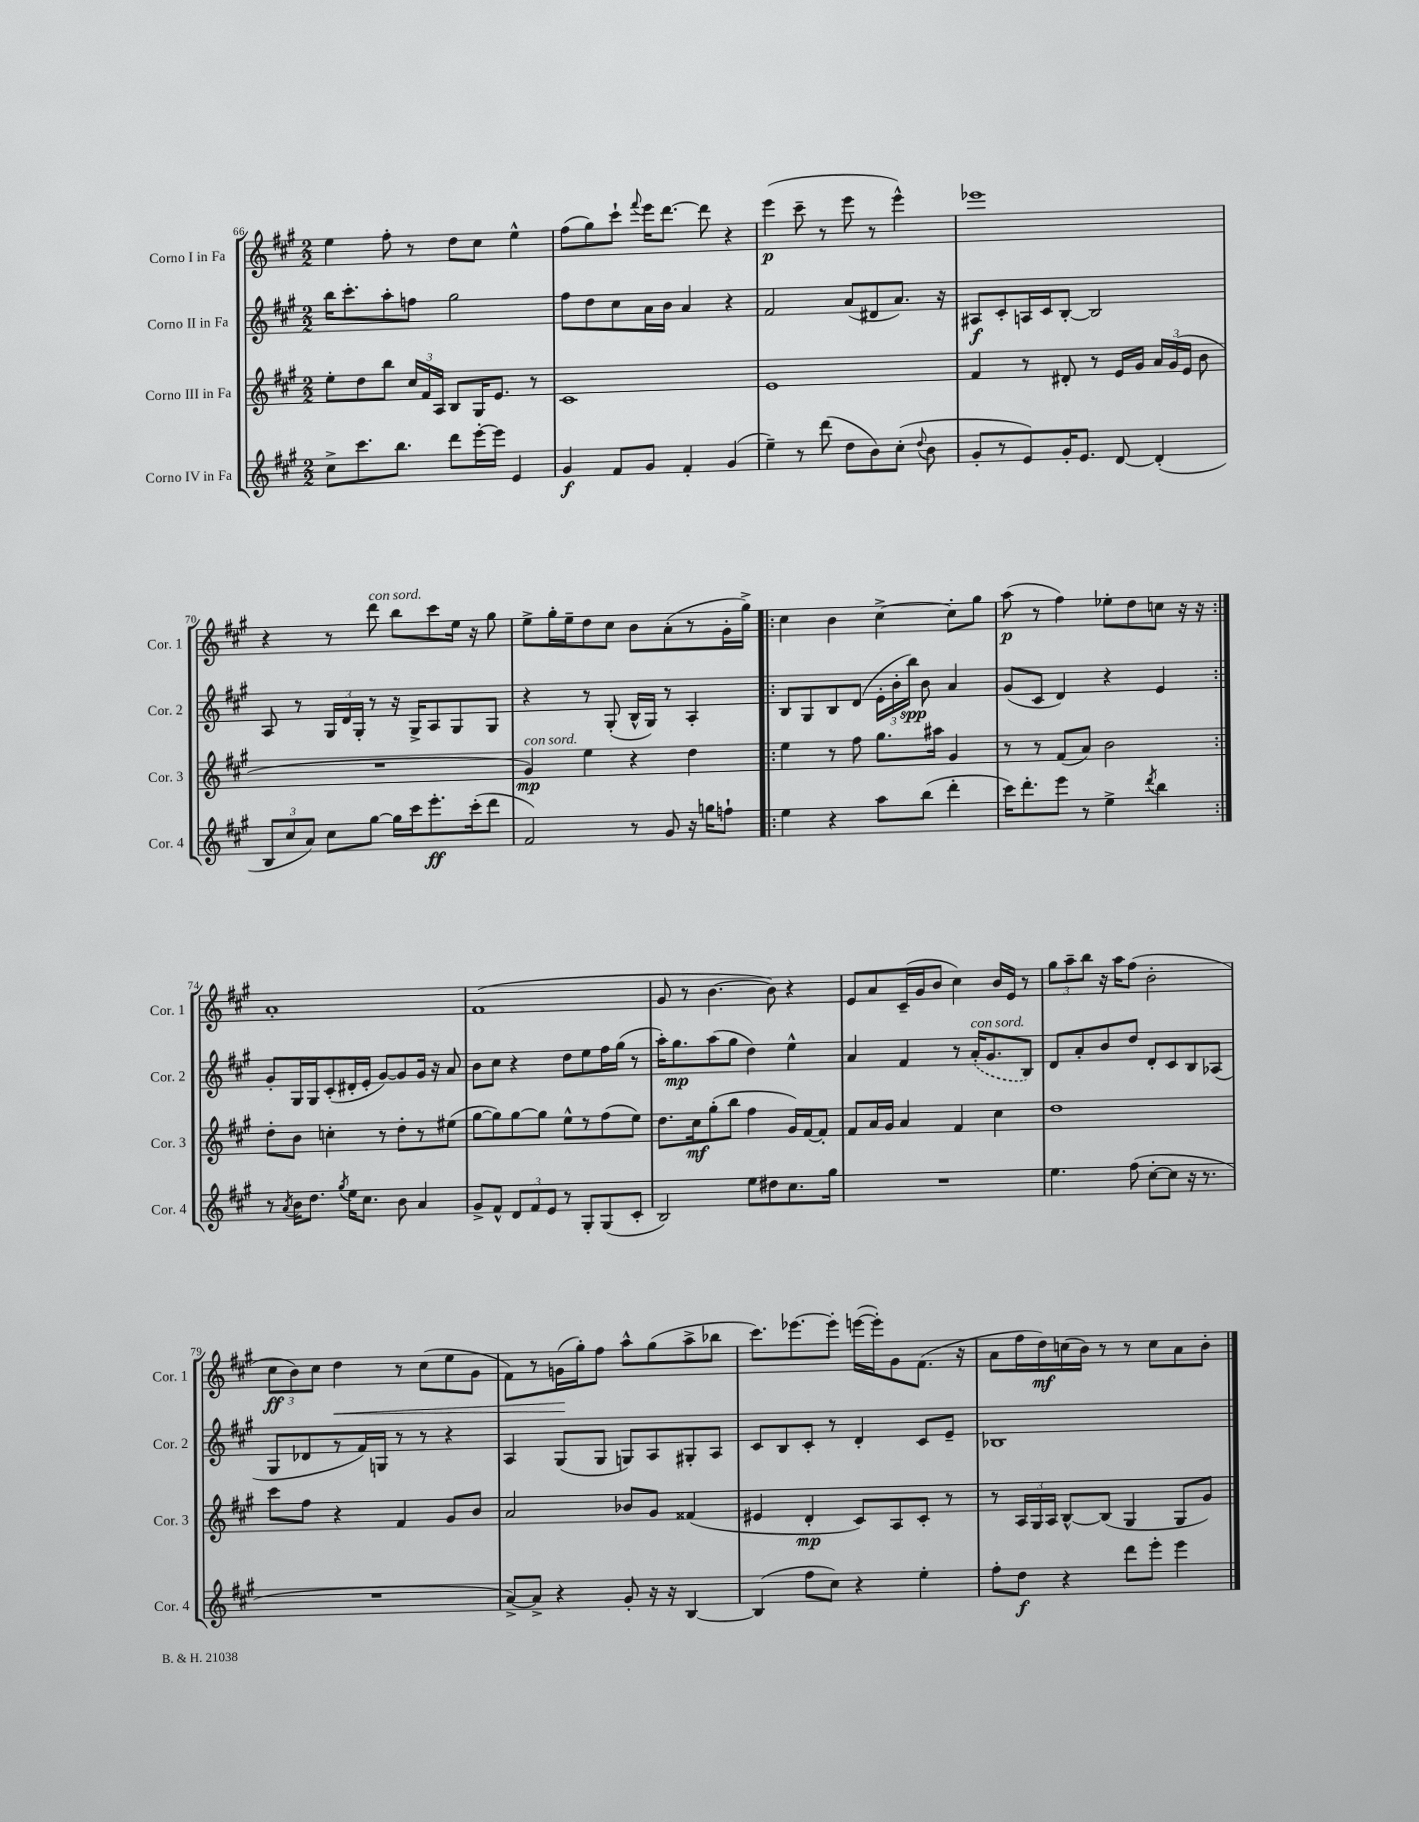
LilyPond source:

<<
\new StaffGroup <<
\new Staff = "s0" \with { instrumentName = "Corno I in Fa" shortInstrumentName = "Cor. 1" } {
    \clef treble \key a \major \numericTimeSignature \time 2/2
    \autoBeamOff e''4 fis''8-. r8 d''8[ cis''8] e''4-^ |
    fis''8[( gis''8) cis'''8]-! \appoggiatura { fis'''8 } e'''16[ d'''8.]~ d'''8 r4 |
    e'''4\p( cis'''8-- r8 e'''8 r8 e'''4-^) |
    ees'''1 |
    r4 r8 d'''8^\markup { \italic "con sord." } b''8[ cis'''8 e''16] r16 gis''8 |
    e''8[-> gis''16-. e''16-- d''8 cis''8] b'8[ a'8-.( r8 gis'16-. gis''16]->) |
    \repeat volta 2 { cis''4 b'4 cis''4~-> cis''8[-. gis''8] |
    a''8\p( r8 fis''4) ees''8[-. d''8 c''8] r16 r16 | }
    a'1-. |
    fis'1( |
    gis'8 r8 b'4.~ b'8) r4 |
    e'8[ a'8 cis'16--( gis'16 b'8] cis''4) b'16[ e'16] r8 |
    \tuplet 3/2 { gis''8[ a''8-- b''8] } r16 a''16[ fis''8]( b'2-. |
    \tuplet 3/2 { cis''8[\ff b'8) cis''8] } d''4\< r8 cis''8[( e''8 gis'8] |
    fis'8[) r8 g'16\!( gis''16-.) fis''8] a''8[-^ gis''8( a''8-> bes''8] |
    cis'''8.[) ees'''8.~ ees'''8]-. e'''16[~( e'''16-.) gis'8 fis'8.]( r16 |
    a'8[ fis''16 d''16\mf) c''16( b'16]) r8 r8 c''8[ a'8 b'8]-. \bar "|." |
}
\new Staff = "s1" \with { instrumentName = "Corno II in Fa" shortInstrumentName = "Cor. 2" } {
    \clef treble \key a \major \numericTimeSignature \time 2/2
    \autoBeamOff b''16[ cis'''8.-. a''8-. f''8] gis''2 |
    fis''8[ d''8 cis''8 a'16 b'16] a'4 r4 |
    fis'2 a'8[( dis'8 a'8.]) r16 |
    ais8[\f cis'8-. a16 cis'16 b8]~-. b2 |
    a8 r8 \tuplet 3/2 { gis16[ d'16 gis16]-. } r8 r16 gis16[-> a8 gis8 gis8] |
    r4 r8 gis8-.( b16[-^ gis16]) r8 a4-. |
    \repeat volta 2 { b8[ gis8 b8 d'8]( \tuplet 3/2 { e'16[-. b'16-. b''16]\spp) } b'8 a'4 |
    gis'8[( cis'8] d'4) r4 e'4 | }
    gis'8[-. gis16 gis16 cis'8-.( dis'16-. e'16]-. gis'8[~) gis'8 gis'16] r16 a'8 |
    b'8[ cis''8] r4 d''8[ e''8 fis''16 gis''16]( r8 |
    a''16[-.) gis''8.\mp a''8( gis''8] d''4) e''4-^ |
    a'4 fis'4 r8 \once \slurDashed a'16[-.^\markup { \italic "con sord." }( gis'8. b8]) |
    d'8[ a'8-. b'8 d''8] d'8[-. cis'8 b8 aes8]( |
    gis8[ des'8 r8 fis'16) g16] r8 r8 r4 |
    a4 gis8[( gis8] g8[) a8 gis8-. a8] |
    cis'8[ b8 cis'8]-. r8 d'4-. cis'8[ e'8]-- |
    bes1 \bar "|." |
}
\new Staff = "s2" \with { instrumentName = "Corno III in Fa" shortInstrumentName = "Cor. 3" } {
    \clef treble \key a \major \numericTimeSignature \time 2/2
    \autoBeamOff e''8[-. d''8 b''8] \tuplet 3/2 { cis''16[ fis'16 a16] } b8[ gis16 e'8.] r8 |
    cis'1 |
    e'1 |
    fis'4 r8 dis'8-. r8 e'16[ gis'16] \tuplet 3/2 { a'16[ gis'16( e'16] } b'8 |
    R1 |
    gis'4\mp^\markup { \italic "con sord." }) e''4 r4 d''4 |
    \repeat volta 2 { e''4 r8 fis''8 gis''8.[ ais''16] gis'4 |
    r8 r8 fis'8[( a'8]) b'2 | }
    d''8[-. b'8] c''4-. r8 d''8[-. r8 eis''8]( |
    gis''8[~ gis''8) gis''8~ gis''8] e''8[-^ r8 fis''8( e''8]) |
    d''8.[ cis''16\mf gis''8-.( b''8] fis''4 gis'16[) fis'16~ fis'8]-. |
    fis'8[ a'16 gis'16] a'4 fis'4 cis''4 |
    d''1 |
    cis'''8[ fis''8] r4 fis'4 gis'8[ b'8] |
    a'2 bes'8[ gis'8] fisis'4( |
    eis'4 d'4-.\mp cis'8[) a8 cis'8]-. r8 |
    r8 \tuplet 3/2 { a16[ gis16 a16] } b8[~-^ b8]( gis4 gis8[ gis'8]) \bar "|." |
}
\new Staff = "s3" \with { instrumentName = "Corno IV in Fa" shortInstrumentName = "Cor. 4" } {
    \clef treble \key a \major \numericTimeSignature \time 2/2
    \autoBeamOff cis''8[-> cis'''8. b''8.] d'''8[ e'''16~-. e'''16] e'4 |
    gis'4\f fis'8[ gis'8] fis'4-. gis'4( |
    e''4--) r8 d'''8( d''8[ b'8) cis''8]-.( \appoggiatura { d''8 } b'8 |
    gis'8[-. r8 e'8) gis'16-. e'8.] d'8~ d'4-.( |
    \tuplet 3/2 { b8[ cis''8 a'8]) } cis''8[ gis''8]~ gis''16[ cis'''16 e'''8.-.\ff cis'''16-.( d'''8] |
    fis'2) r8 gis'8 r16 g''16[ f''8]-! |
    \repeat volta 2 { e''4 r4 a''8[ b''8]( d'''4-. |
    cis'''16[) d'''8.-. e'''8] r8 e''4-> \acciaccatura { d'''8 } b''4 | }
    r8 \acciaccatura { a'8 } b'16[ d''8.] \acciaccatura { gis''8 } e''16[ cis''8.] b'8 a'4 |
    gis'8[-> fis'8]-^ \tuplet 3/2 { d'8[ fis'8 e'8] } r8 gis8[-. gis8( cis'8]-. |
    b2) e''8[ dis''8 cis''8. gis''16] |
    R1 |
    e''4. fis''8( cis''8[~-. cis''8] r16 r8. |
    R1 |
    a'8[~->) a'8]-> r4 gis'8-. r16 r16 b4~ |
    b4( fis''8[ cis''8]) r4 e''4-. |
    fis''8[-. d''8]\f r4 d'''8[ e'''8]-. e'''4 \bar "|." |
}
>>
>>
\layout { \context { \Score currentBarNumber = #66 } }
